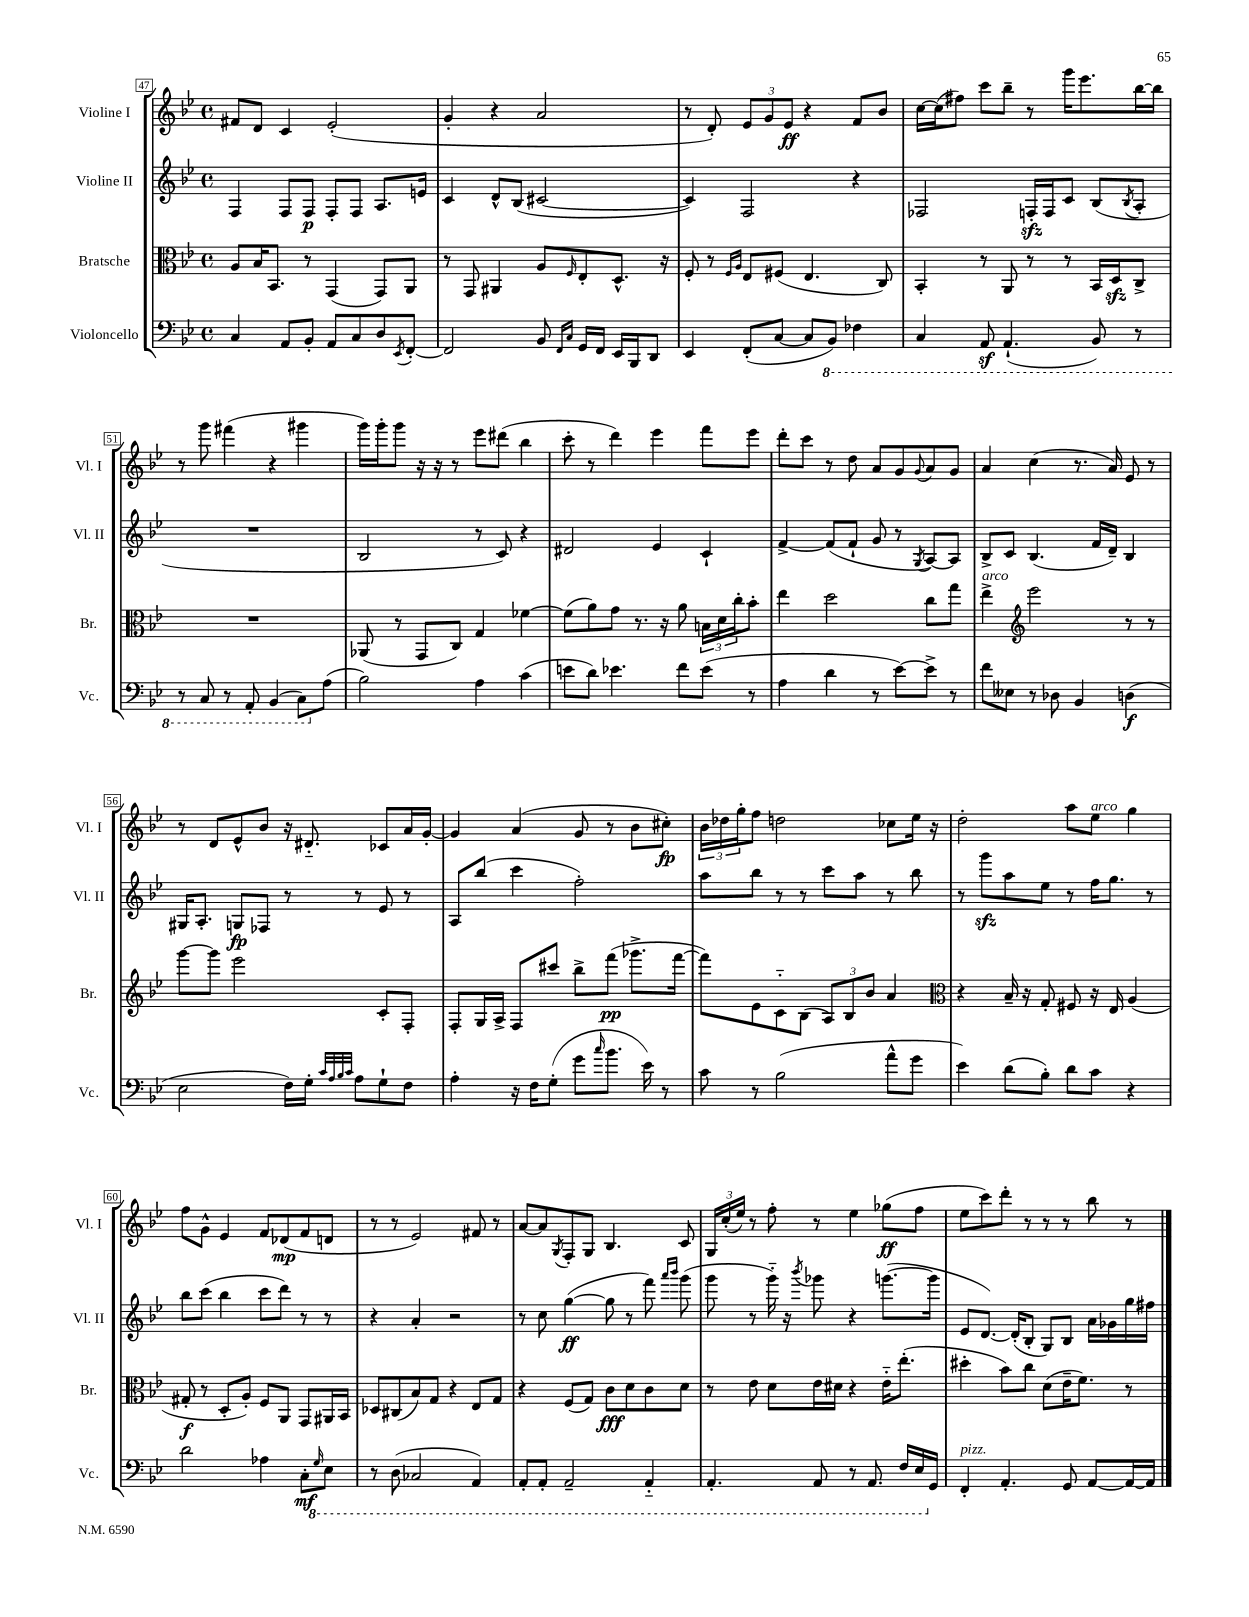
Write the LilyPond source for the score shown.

<<
\new StaffGroup <<
\new Staff = "s0" \with { instrumentName = "Violine I" shortInstrumentName = "Vl. I" } {
    \clef treble \key bes \major \defaultTimeSignature \time 4/4
    fis'8 d'8 c'4 ees'2-.( |
    g'4-. r4 a'2 |
    r8 d'8-.) \tuplet 3/2 { ees'8 g'8 ees'8\ff } r4 f'8 bes'8 |
    c''16~ c''16( fis''8) c'''8 bes''8-- r8 g'''16 ees'''8. bes''16~ bes''16 |
    r8 g'''8 fis'''4( r4 gis'''4 |
    g'''16) g'''16-. g'''8 r16 r16 r8 ees'''8 dis'''8( bes''4 |
    c'''8-. r8 d'''4) ees'''4 f'''8 ees'''8 |
    d'''8-. c'''8 r8 d''8 a'8 g'8 \appoggiatura { g'8 } a'8 g'8 |
    a'4 c''4( r8. a'16) ees'8 r8 |
    r8 d'8 ees'8-^ bes'8 r16 dis'8.-_ ces'8 a'16 g'16~-. |
    g'4 a'4( g'8 r8 bes'8 cis''8-.\fp) |
    \tuplet 3/2 { bes'16 des''16 g''16-. } f''8 d''2 ces''8 ees''16 r16 |
    d''2-. a''8 ees''8^\markup { \italic "arco" } g''4 |
    f''8 g'8-^ ees'4 f'8 des'8\mp( f'8 d'8 |
    r8 r8 ees'2) fis'8 r8 |
    a'8~ a'8 \acciaccatura { g8 } f8-. g8 bes4. c'8 |
    \tuplet 3/2 { g16 c''16-.( ees''16) } r8 f''8-. r8 ees''4 ges''8\ff( f''8 |
    ees''8 c'''8) d'''8-. r8 r8 r8 bes''8 r8 \bar "|." |
}
\new Staff = "s1" \with { instrumentName = "Violine II" shortInstrumentName = "Vl. II" } {
    \clef treble \key bes \major \defaultTimeSignature \time 4/4
    f4 f8 f8\p f8-. f8 a8. e'16 |
    c'4 d'8-^ bes8( cis'2~ |
    cis'4) f2 r4 |
    fes2 f16-.\sfz f16 c'8 bes8( \acciaccatura { bes8 } a8-. |
    R1 |
    bes2 r8 c'8) r4 |
    dis'2 ees'4 c'4-! |
    f'4~-> f'8( f'8-! g'8 r8 \acciaccatura { g8 } a8~) a8 |
    bes8-> c'8 bes4.( f'16 d'16--) bes4 |
    gis16 a8.-. g8\fp fes8 r8 r8 ees'8 r8 |
    a8 bes''8( c'''4 f''2-.) |
    a''8 bes''8 r8 r8 c'''8 a''8 r8 bes''8 |
    r8 g'''8\sfz a''8 ees''8 r8 f''16 g''8. r8 |
    bes''8 c'''8( bes''4 c'''8 d'''8) r8 r8 |
    r4 a'4-. r2 |
    r8 c''8 g''4~\ff( g''8 r8 f'''8) \grace { a'''16 bes'''16 } g'''8( |
    g'''8 r8 g'''16-_) r16 \acciaccatura { bes'''8 } ges'''8 r4 g'''8.~( g'''16 |
    ees'8 d'8.~) d'16-.( bes8-. g8) bes8 a'16 ges'16 g''16 fis''16 \bar "|." |
}
\new Staff = "s2" \with { instrumentName = "Bratsche" shortInstrumentName = "Br." } {
    \clef alto \key bes \major \defaultTimeSignature \time 4/4
    a8 bes16 bes,8. r8 g,4( g,8) a,8 |
    r8 g,8 ais,4 a8 \grace { f16 } ees8-. d8.-^ r16 |
    f8-. r8 \grace { f16 a16 } ees8 fis8( ees4. c8) |
    bes,4-. r8 a,8 r8 r8 bes,16 d16\sfz c8-> |
    R1 |
    aes,8( r8 g,8 c8) g4 fes'4~ |
    fes'8( a'8) g'8 r8. r16 a'8 \tuplet 3/2 { b16 d'16 c''16-. } bes'8-. |
    ees''4 d''2 c''8 g''8 |
    ees''4->^\markup { \italic "arco" } \clef treble ees'''2 r8 r8 |
    g'''8~ g'''8 ees'''2 c'8-. f8-. |
    f8-. g16 a16-> f8 cis'''8 bes''8-> f'''8\pp( ges'''8.-> f'''16~ |
    f'''8) ees'8 c'8-_ bes8( \tuplet 3/2 { a8) bes8 bes'8 } a'4 |
    \clef alto r4 bes16-- r16 g8-. fis8 r16 ees16 a4( |
    gis8-.\f r8 d8-. a8-.) f8 a,8 g,8 ais,16 bes,16 |
    des8 cis8( bes8) g8 r4 ees8 g8 |
    r4 f8( g8) c'8\fff d'8 c'8 d'8 |
    r8 ees'8 d'8 ees'16 dis'16 r4 ees'16-_ ees''8.-.( |
    dis''4-. bes'8) c''8 d'8( ees'16-- f'8.) r8 \bar "|." |
}
\new Staff = "s3" \with { instrumentName = "Violoncello" shortInstrumentName = "Vc." } {
    \clef bass \key bes \major \defaultTimeSignature \time 4/4
    c4 a,8 bes,8-. a,8 c8 d8 \acciaccatura { ees,8 } f,8~-. |
    f,2 bes,8 \grace { f,16 c16 } g,16 f,16 ees,16 bes,,16 d,8 |
    ees,4 f,8-.( c8~ c8 \ottava #-1 bes,,8) fes,4 |
    c,4 a,,8\sf a,,4.-!( bes,,8) r8 |
    r8 c,8 r8 a,,8-. bes,,4( c,8) \ottava #0 a8( |
    bes2) a4 c'4( |
    e'8 d'8) ees'4. f'8 ees'8( r8 |
    a4 d'4 r8 ees'8~) ees'8-> r8 |
    f'8 eeses8 r8 des8 bes,4 d4\f( |
    ees2 f16) g16-. \grace { c'32 a32 bes32 c'32 } a8 g8-! f8 |
    a4-. r16 f16 g8-.( g'8 \grace { c''16 } bes'8. ees'16) r8 |
    c'8 r8 bes2( a'8-^ g'8 |
    ees'4) d'8( bes8-.) d'8 c'8 r4 |
    d'2 aes4 c8-.\mf \ottava #-1 \grace { g,16 } ees,8 |
    r8 d,8( ces,2 a,,4) |
    a,,8-. a,,8-. a,,2-- a,,4-_ |
    a,,4.-. a,,8 r8 a,,8. f,16 ees,16 \ottava #0 g,16 |
    f,4-.^\markup { \italic "pizz." } a,4.-. g,8 a,8~ a,16~ a,16 \bar "|." |
}
>>
>>
\layout { \context { \Score currentBarNumber = #47 \override BarNumber.stencil = #(make-stencil-boxer 0.1 0.3 ly:text-interface::print) } }
